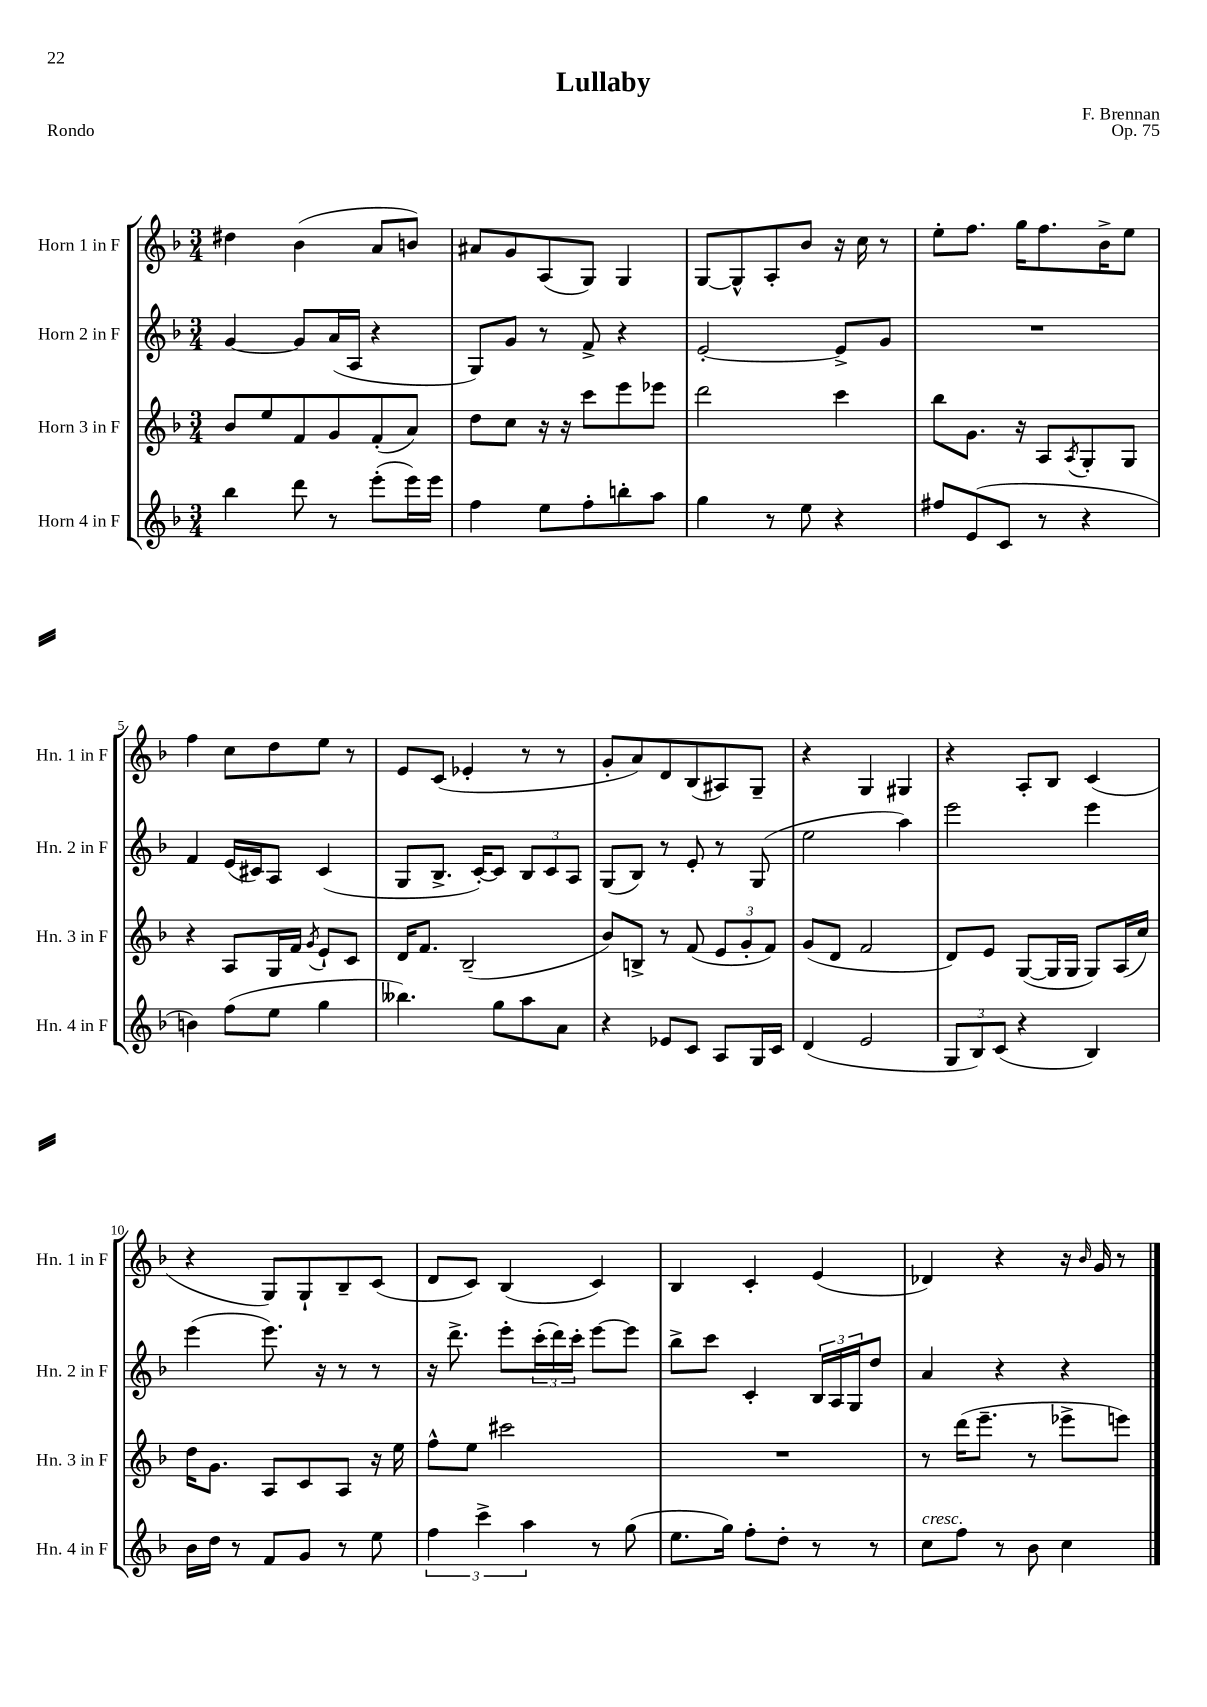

**kern	**kern	**kern	**kern
*staff4	*staff3	*staff2	*staff1
*clefG2	*clefG2	*clefG2	*clefG2
*k[b-]	*k[b-]	*k[b-]	*k[b-]
*M3/4	*M3/4	*M3/4	*M3/4
4bb-	8b-	[4g	4dd#
.	8ee	.	.
8ddd	8f	8g]	(4b-
8r	8g	(16a	.
.	.	16A	.
(8eee'	(8f'	4r	8a
16eee)	8a)	.	8b)
16eee	.	.	.
=	=	=	=
4ff	8dd	8G)	8a#
.	8cc	8g	8g
8ee	16r	8r	(8A
.	16r	.	.
8ff'	8ccc	8f^	8G)
8bb'	8eee	4r	4G
8aa	8eee-	.	.
=	=	=	=
4gg	2ddd	[2e'	[8G
.	.	.	8G^^]
8r	.	.	8A'
8ee	.	.	8b-
4r	4ccc	8e^]	16r
.	.	.	16cc
.	.	8g	8r
=	=	=	=
8ff#	8bb-	2.r	8ee'
(8e	8.g	.	8.ff
8c	.	.	.
.	16r	.	16gg
8r	8A	.	8.ff
.	8qA	.	.
4r	8G'	.	.
.	.	.	16b-^
.	8G	.	8ee
=	=	=	=
4b)	4r	4f	4ff
(8ff	8A	(16e	8cc
.	.	16c#)	.
8ee	16G	8A	8dd
.	16f	.	.
.	8qg	.	.
4gg	8e`	(4c#	8ee
.	8c	.	8r
=	=	=	=
4.bb--)	16d	8G	8e
.	8.f	.	.
.	.	8.B-^	(8c
.	(2B-~	.	4e-'
.	.	[16c')	.
8gg	.	8c]	.
8aa	.	12B-	8r
.	.	12c	.
8a	.	.	8r
.	.	12A	.
=	=	=	=
4r	8b-)	(8G	8g'
.	8B^	8B-)	8a)
8e-	8r	8r	8d
8c	(8f	8e'	(8B-
8A	12e	8r	8A#)
.	12g'	.	.
16G	.	(8G	8G~
.	12f)	.	.
16c	.	.	.
=	=	=	=
(4d	(8g	2ee	4r
.	8d	.	.
2e	2f	.	4G
.	.	4aa)	4G#
=	=	=	=
12G	8d)	2eee	4r
12B-)	.	.	.
.	8e	.	.
(12c	.	.	.
4r	([8G	.	8A'
.	16G]	.	8B-
.	16G	.	.
4B-)	8G)	4eee	(4c
.	(16A	.	.
.	16cc)	.	.
=	=	=	=
16b-	16dd	(4eee	4r
16dd	8.g	.	.
8r	.	.	.
8f	8A	8.eee)	8G)
8g	8c	.	8G`
.	.	16r	.
8r	8A	8r	8B-~
8ee	16r	8r	(8c
.	16ee	.	.
=	=	=	=
6ff	8ff^^	16r	8d
.	.	8.ddd^	.
.	8ee	.	8c)
6ccc^	.	.	.
.	2ccc#	8eee'	(4B-
6aa	.	.	.
.	.	(24ccc'	.
.	.	24ddd)	.
.	.	24ccc'	.
8r	.	[8eee	4c)
(8gg	.	8eee]	.
=	=	=	=
8.ee	2.r	8bb-^	4B-
.	.	8ccc	.
16gg)	.	.	.
8ff'	.	4c'	4c'
8dd'	.	.	.
8r	.	24B-	(4e
.	.	24A	.
.	.	24G	.
8r	.	8dd	.
=	=	=	=
8cc	8r	4a	4d-)
8ff	(16ddd	.	.
.	8.eee~	.	.
8r	.	4r	4r
8b-	8r	.	.
4cc	8eee-^	4r	16r
.	.	.	16qqb-
.	.	.	16g
.	8eee)	.	8r
==	==	==	==
*-	*-	*-	*-
